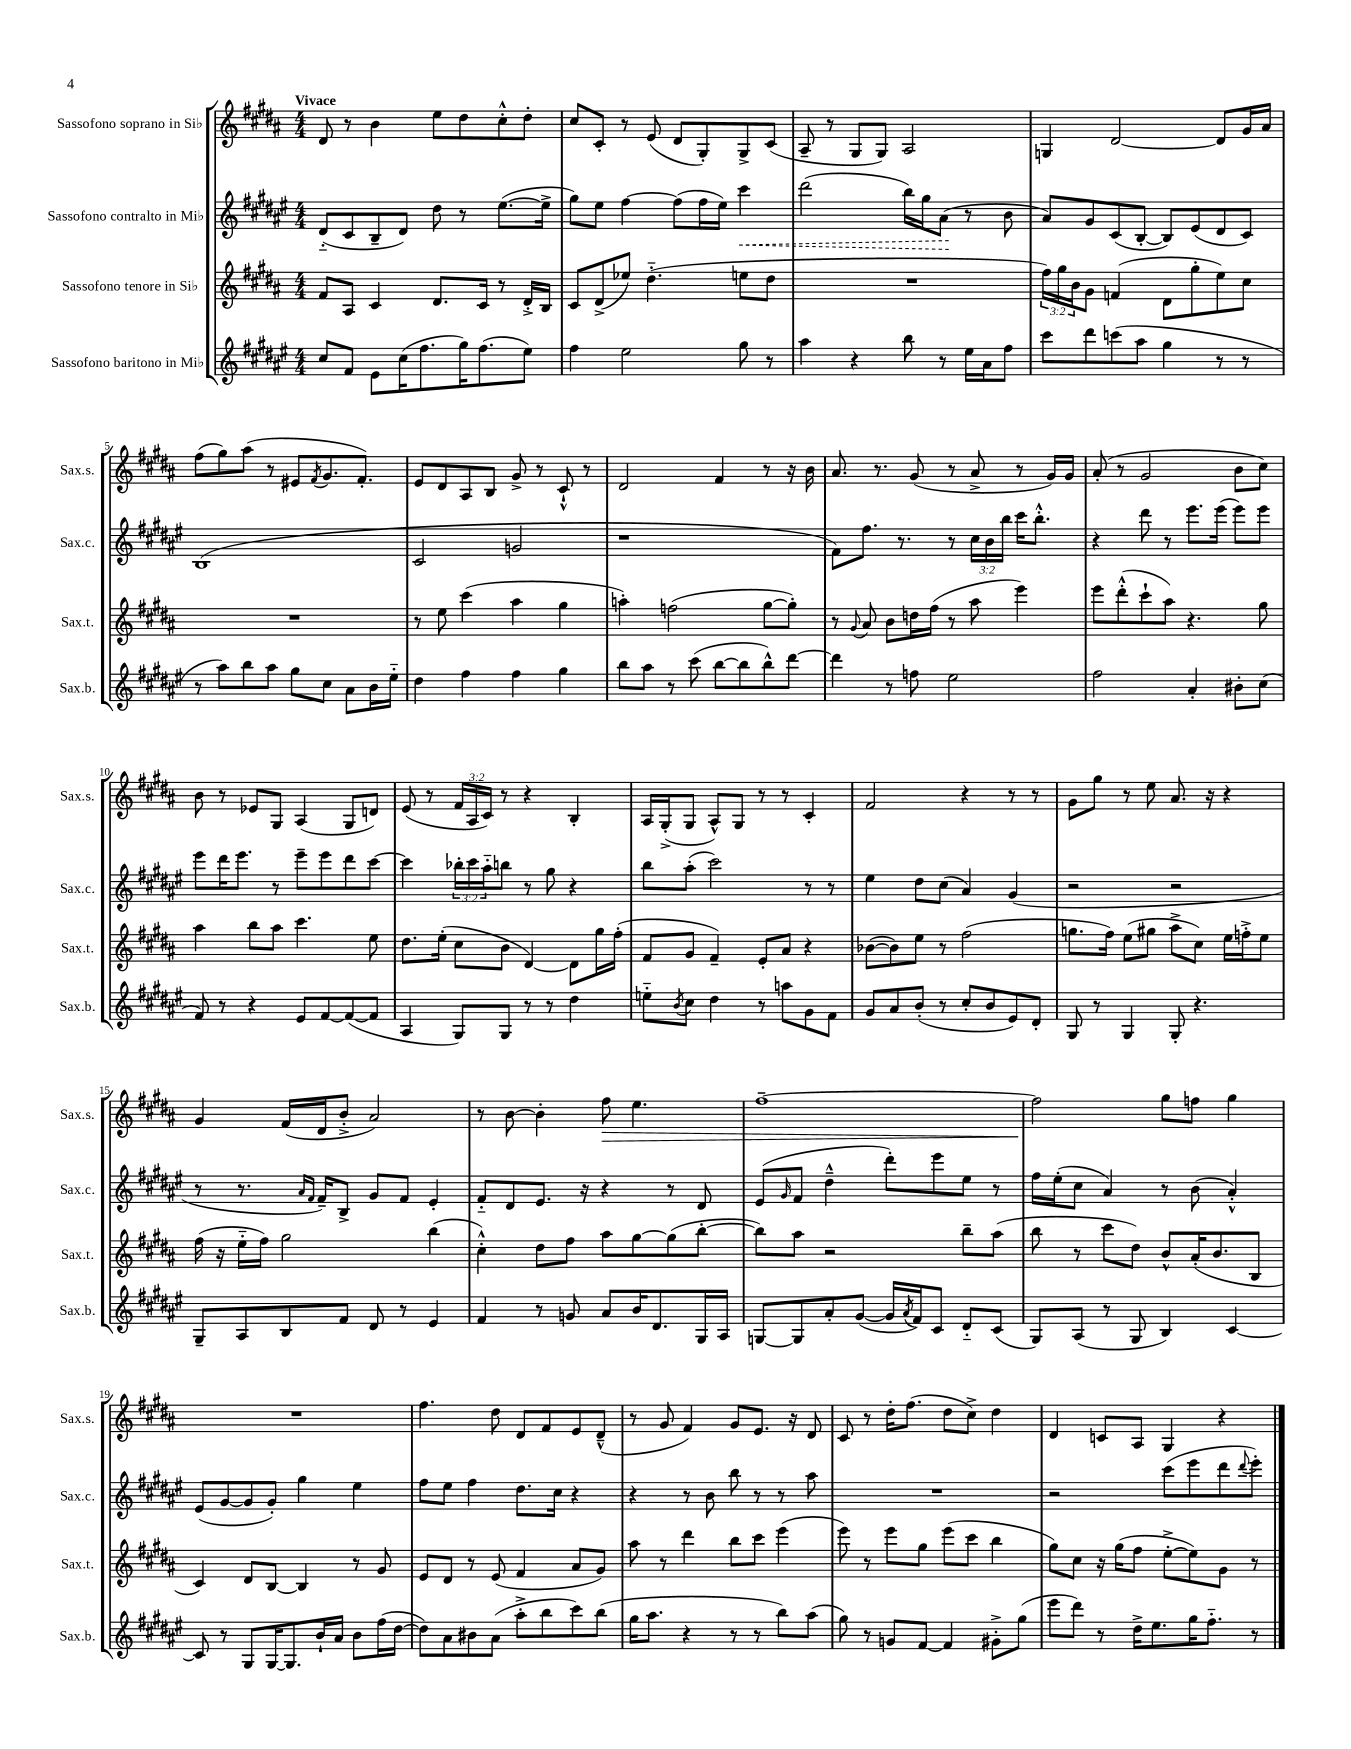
<<
\new StaffGroup <<
\new Staff = "s0" \with { instrumentName = "Sassofono soprano in Sib" shortInstrumentName = "Sax.s." } {
    \clef treble \key b \major \numericTimeSignature \time 4/4 \override Staff.TupletNumber.text = #tuplet-number::calc-fraction-text \tempo "Vivace"
    dis'8 r8 b'4 e''8 dis''8 cis''8-.-^ dis''8-. |
    cis''8 cis'8-. r8 e'8( dis'8 gis8-.) gis8-> cis'8( |
    ais8-- r8 gis8 gis8) ais2 |
    g4 dis'2~ dis'8 gis'16 ais'16 |
    fis''8( gis''8) ais''8( r8 eis'8 \acciaccatura { fis'8 } gis'8. fis'8.-.) |
    e'8 dis'8 ais8 b8 gis'8-> r8 cis'8-!-^ r8 |
    dis'2 fis'4 r8 r16 b'16 |
    ais'8. r8. gis'8( r8 ais'8-> r8 gis'16) gis'16 |
    ais'8-.( r8 gis'2 b'8 cis''8) |
    b'8 r8 ees'8 gis8 ais4( gis8 d'8) |
    e'8( r8 \tuplet 3/2 { fis'16 ais16 cis'16) } r8 r4 b4-. |
    ais16 gis16-.->( gis8 ais8-^) gis8 r8 r8 cis'4-. |
    fis'2 r4 r8 r8 |
    gis'8 gis''8 r8 e''8 ais'8. r16 r4 |
    gis'4 fis'16( dis'16 b'8-.-> ais'2) |
    r8 b'8~ b'4-. fis''8\> e''4. |
    fis''1~-- |
    fis''2\! gis''8 f''8 gis''4 |
    R1 |
    fis''4. dis''8 dis'8 fis'8 e'8 dis'8---^( |
    r8 gis'8 fis'4) gis'8 e'8. r16 dis'8 |
    cis'8 r8 dis''16-. fis''8.( dis''8 cis''8->) dis''4 |
    dis'4 c'8 ais8 gis4 r4 \bar "|." |
}
\new Staff = "s1" \with { instrumentName = "Sassofono contralto in Mib" shortInstrumentName = "Sax.c." } {
    \clef treble \key fis \major \numericTimeSignature \time 4/4 \override Staff.TupletNumber.text = #tuplet-number::calc-fraction-text
    dis'8-_( cis'8 b8-- dis'8) dis''8 r8 eis''8.~( eis''16-> |
    gis''8) eis''8 fis''4~ fis''8( fis''16 eis''16) \once \override Hairpin.style = #'dashed-line cis'''4\< |
    dis'''2( b''16) gis''16 ais'8\!( r8 b'8 |
    ais'8) gis'8 cis'8( b8~-. b8) eis'8( dis'8 cis'8) |
    b1( |
    cis'2 g'2 |
    r1 |
    fis'8) fis''8. r8. r8 \tuplet 3/2 { cis''16 b'16 b''16 } cis'''16 b''8.-.-^ |
    r4 dis'''8 r8 eis'''8. eis'''16( eis'''8) eis'''8 |
    eis'''8 dis'''16 eis'''8. r8 eis'''8-- eis'''8 dis'''8 cis'''8~ |
    cis'''4 \tuplet 3/2 { bes''16-. cis'''16 ais''16-_ } b''8 r8 gis''8 r4 |
    b''8 ais''8-.( cis'''2) r8 r8 |
    eis''4 dis''8 cis''8( ais'4) gis'4( |
    r2 r2 |
    r8 r8. \grace { ais'16 fis'16 } fis'16--) b8-> gis'8 fis'8 eis'4-. |
    fis'8-_ dis'8 eis'8. r16 r4 r8 dis'8 |
    eis'8( \grace { gis'16 } fis'8 dis''4---^ dis'''8-.) eis'''8 eis''8 r8 |
    fis''16 eis''16-.( cis''8 ais'4) r8 b'8( ais'4-.-^) |
    eis'8( gis'8~ gis'8 gis'8-.) gis''4 eis''4 |
    fis''8 eis''8 fis''4 dis''8. cis''16 r4 |
    r4 r8 b'8 b''8 r8 r8 ais''8 |
    R1 |
    r2 cis'''8( eis'''8 dis'''8 \appoggiatura { dis'''8 } eis'''8-.) \bar "|." |
}
\new Staff = "s2" \with { instrumentName = "Sassofono tenore in Sib" shortInstrumentName = "Sax.t." } {
    \clef treble \key b \major \numericTimeSignature \time 4/4 \override Staff.TupletNumber.text = #tuplet-number::calc-fraction-text
    fis'8 ais8 cis'4 dis'8. cis'16 r8 dis'16-.-> b16 |
    cis'8 dis'8->( ees''8) dis''4.-_( e''8 dis''8 |
    R1 |
    \tuplet 3/2 { fis''16) gis''16 b'16 } gis'8 f'4( dis'8 gis''8-. e''8) cis''8 |
    R1 |
    r8 e''8 cis'''4( ais''4 gis''4 |
    a''4-.) f''2( gis''8~ gis''8-.) |
    r8 \appoggiatura { gis'8 } ais'8 b'8 d''16 fis''16( r8 ais''8 e'''4) |
    e'''8 dis'''8-.-^( cis'''8-! ais''8) r4. gis''8 |
    ais''4 b''8 ais''8 cis'''4. e''8 |
    dis''8. e''16-.( cis''8 b'8 dis'4~) dis'8 gis''16 fis''16-.( |
    fis'8 gis'8 fis'4--) e'8-. ais'8 r4 |
    bes'8~( bes'8) e''8 r8 fis''2( |
    g''8. fis''16) e''8( gis''8 ais''8-> cis''8) e''16 f''16-.-> e''8 |
    fis''16( r16 e''16-_ fis''16) gis''2 b''4( |
    cis''4-.-^) dis''8 fis''8 ais''8 gis''8~ gis''8( b''8~-. |
    b''8) ais''8 r2 b''8-- ais''8( |
    b''8 r8 cis'''8 dis''8) b'8-^ ais'16-.( b'8. b8 |
    cis'4) dis'8 b8~ b4 r8 gis'8 |
    e'8 dis'8 r8 e'8( fis'4 ais'8 gis'8) |
    ais''8 r8 dis'''4 b''8 cis'''8 e'''4( |
    e'''8) r8 e'''8 gis''8 e'''8( cis'''8 b''4 |
    gis''8) cis''8 r16 gis''16( fis''8 e''8~-.-> e''8) gis'8 r8 \bar "|." |
}
\new Staff = "s3" \with { instrumentName = "Sassofono baritono in Mib" shortInstrumentName = "Sax.b." } {
    \clef treble \key fis \major \numericTimeSignature \time 4/4
    cis''8 fis'8 eis'8 cis''16( fis''8. gis''16) fis''8.( eis''8) |
    fis''4 eis''2 gis''8 r8 |
    ais''4 r4 b''8 r8 eis''16 ais'16 fis''8 |
    cis'''8 dis'''8 c'''8( ais''8 gis''4 r8 r8 |
    r8 ais''8) b''8 ais''8 gis''8 cis''8 ais'8 b'16 eis''16-_ |
    dis''4 fis''4 fis''4 gis''4 |
    b''8 ais''8 r8 cis'''8( b''8~ b''8 b''8-^) dis'''8~ |
    dis'''4 r8 f''8 eis''2 |
    fis''2 ais'4-. bis'8-. cis''8( |
    fis'8) r8 r4 eis'8 fis'8~ fis'8~( fis'8 |
    ais4 gis8) gis8 r8 r8 dis''4 |
    e''8-_ \acciaccatura { b'8 } cis''8 dis''4 r8 a''8 gis'8 fis'8 |
    gis'8 ais'8 b'8-.( r8 cis''8-. b'8 eis'8) dis'8-. |
    gis8 r8 gis4 gis8-. r4. |
    gis8-- ais8 b8 fis'8 dis'8 r8 eis'4 |
    fis'4 r8 g'8 ais'8 b'16 dis'8. gis16 ais16 |
    g8~ g8 ais'8-. gis'8~( gis'16 \acciaccatura { ais'8 } fis'16) cis'8 dis'8-_ cis'8( |
    gis8) ais8( r8 gis8 b4) cis'4~ |
    cis'8 r8 gis8 gis16~ gis8. b'16-! ais'16 b'8 fis''16( dis''16~ |
    dis''8) ais'8 bis'8 ais'8( ais''8-.-> b''8 cis'''8) b''8( |
    gis''16 ais''8. r4 r8 r8 b''8) ais''8( |
    gis''8) r8 g'8 fis'8~ fis'4 gis'8-.-> gis''8( |
    eis'''8 dis'''8) r8 dis''16-> eis''8. gis''16 fis''8.-_ r8 \bar "|." |
}
>>
>>
